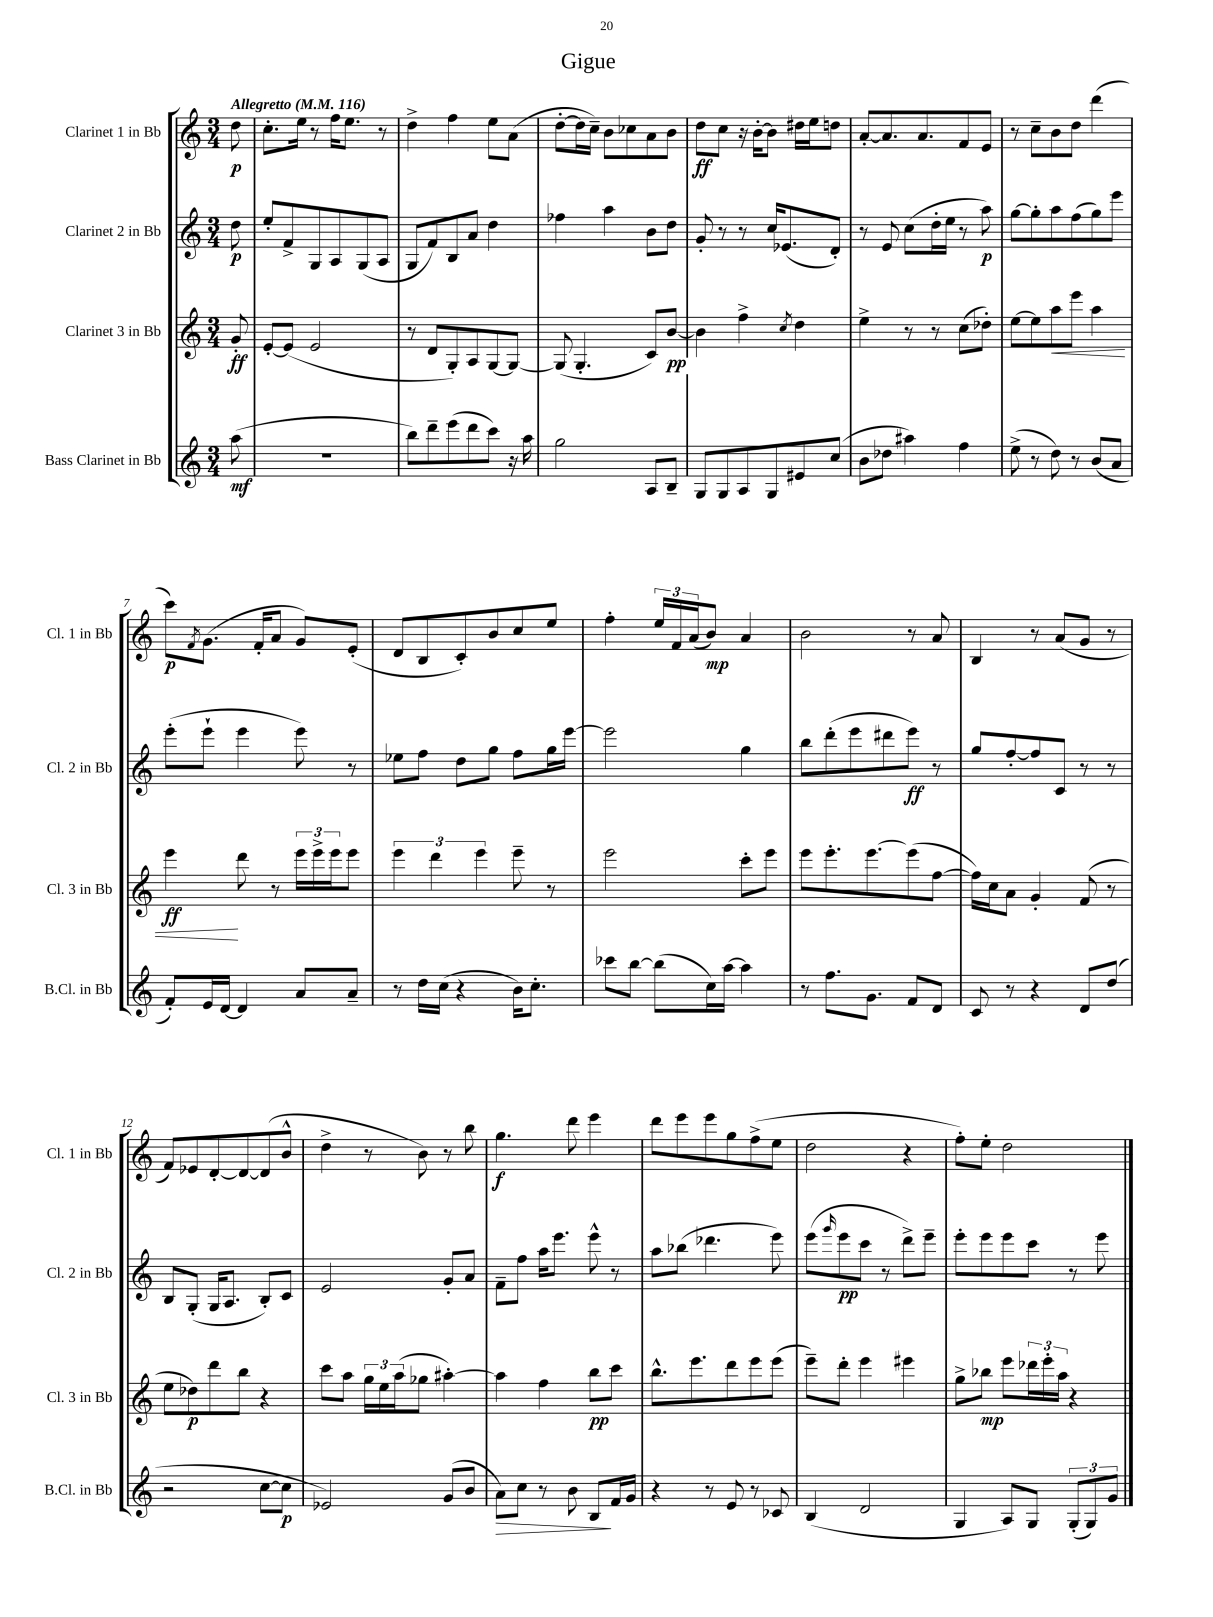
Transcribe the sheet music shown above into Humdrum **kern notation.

**kern	**kern	**kern	**kern
*staff4	*staff3	*staff2	*staff1
*clefG2	*clefG2	*clefG2	*clefG2
*k[]	*k[]	*k[]	*k[]
*M3/4	*M3/4	*M3/4	*M3/4
*MM116	*MM116	*MM116	*MM116
(8aa	8g'	8dd	8dd
=	=	=	=
2.r	[8e'	8ee'	8.cc'
.	(8e]	8f^	.
.	.	.	16ee
.	2e	8G	8r
.	.	8A	16ff
.	.	.	8.ee
.	.	(8G	.
.	.	8A	8r
=	=	=	=
8bb)	8r	8G	4dd^
8ddd~	8d	8f)	.
(8eee	8G')	8B	4ff
8ddd	8A	8a	.
8ccc)	[8G	4dd	8ee
16r	8G_	.	(8a
16aa	.	.	.
=	=	=	=
2gg	(8G]	4ff-	[8dd'
.	4.G'	.	16dd]
.	.	.	16cc~)
.	.	4aa	8b
.	.	.	8cc-
8A	8c)	8b	8a
8B~	[8b	8dd	8b
=	=	=	=
8G	4b]	8g'	8dd
8G	.	8r	8cc
8A	4ff^	8r	16r
.	.	.	[16b'
8G	.	16cc	8b]
.	.	(8.e-	.
.	8qcc	.	.
8e#	4dd	.	16dd#
.	.	.	16ee
(8cc	.	8d')	8dd
=	=	=	=
8b	4ee^	8r	[8a'
8dd-	.	8e	8.a]
4aa#)	8r	(8cc	.
.	.	.	8.a
.	8r	16dd'	.
.	.	16ee	.
4ff	(8cc	8r	8f
.	8dd-')	8aa)	8e
=	=	=	=
(8ee^	[8ee	[8gg	8r
8r	8ee]	8gg']	8cc~
8dd)	8aa	8aa	8b
8r	8eee	(8ff	8dd
(8b	4aa	8gg)	(4ddd
8a	.	8eee	.
=	=	=	=
8f')	4eee	(8eee'	8ccc)
.	.	.	8qf
16e	.	8eee`	(8.g
[16d	.	.	.
4d]	8ddd	4eee	.
.	.	.	16f'
.	8r	.	8a
8a	24eee	8eee)	8g)
.	24eee^	.	.
.	24eee	.	.
8a~	8eee	8r	(8e'
=	=	=	=
8r	6eee	8ee-	8d
16dd	.	8ff	8B
.	6ddd	.	.
(16cc	.	.	.
4r	.	8dd	8c')
.	6eee	.	.
.	.	8gg	8b
16b)	8eee~	8ff	8cc
8.cc'	.	.	.
.	8r	16gg	8ee
.	.	[16eee	.
=	=	=	=
8ccc-	2eee	2eee]	4ff'
[8bb	.	.	.
(8bb]	.	.	24ee
.	.	.	24f
.	.	.	(24a
16cc)	.	.	8b)
[16aa	.	.	.
4aa]	8ccc'	4gg	4a
.	8eee	.	.
=	=	=	=
8r	8eee	8bb	2b
8.ff	8.eee'	(8ddd'	.
.	.	8eee	.
8.g	[8.eee	.	.
.	.	8ddd#	.
8f	(8eee]	8eee)	8r
8d	[8ff	8r	8a
=	=	=	=
8c	16ff])	8gg	4B
.	16cc	.	.
8r	8a	[8ff'	.
4r	4g'	8ff]	8r
.	.	8c	(8a
8d	(8f	8r	8g
(8dd	8r	8r	8r
=	=	=	=
2r	8ee	8B	8f)
.	8dd-)	(8G'	8e-
.	8ddd	16G	[8d'
.	.	8.A	.
.	8bb	.	8d_
[8cc	4r	8B')	(8d]
8cc]	.	8c	8b^^
=	=	=	=
2e-)	8ccc	2e	4dd^
.	8aa	.	.
.	24gg	.	8r
.	24ee	.	.
.	(24aa	.	.
.	8gg-	.	8b)
(8g	[4aa#')	8g'	8r
8b	.	8a	8bb
=	=	=	=
8a)	4aa#]	8f~	4.gg
8cc	.	8ff	.
8r	4ff	16aa	.
.	.	8.eee	.
8b	.	.	8ddd
8B	8bb	8eee^^	4eee
16f	8ccc	8r	.
16g	.	.	.
=	=	=	=
4r	8.bb^^	8aa	8ddd
.	.	(8bb-	8eee
.	8.eee	.	.
8r	.	4.ddd-	8eee
8e	8ddd	.	8gg
8r	8eee	.	(8ff^
8c-	(8eee	8eee)	8ee
=	=	=	=
(4B	8eee~)	(8eee	2dd
.	.	16qqggg	.
.	8ddd'	8eee	.
2d	4eee	8ccc	.
.	.	8r	.
.	4eee#	8ddd^)	4r
.	.	8eee~	.
=	=	=	=
4G	8gg^	8eee'	8ff')
.	8bb-	8eee	8ee'
8A)	8eee	8eee	2dd
8G	24ddd-	8ccc	.
.	24eee'	.	.
.	24aa	.	.
(12G'	4r	8r	.
12G)	.	.	.
.	.	8eee	.
12g	.	.	.
==	==	==	==
*-	*-	*-	*-
